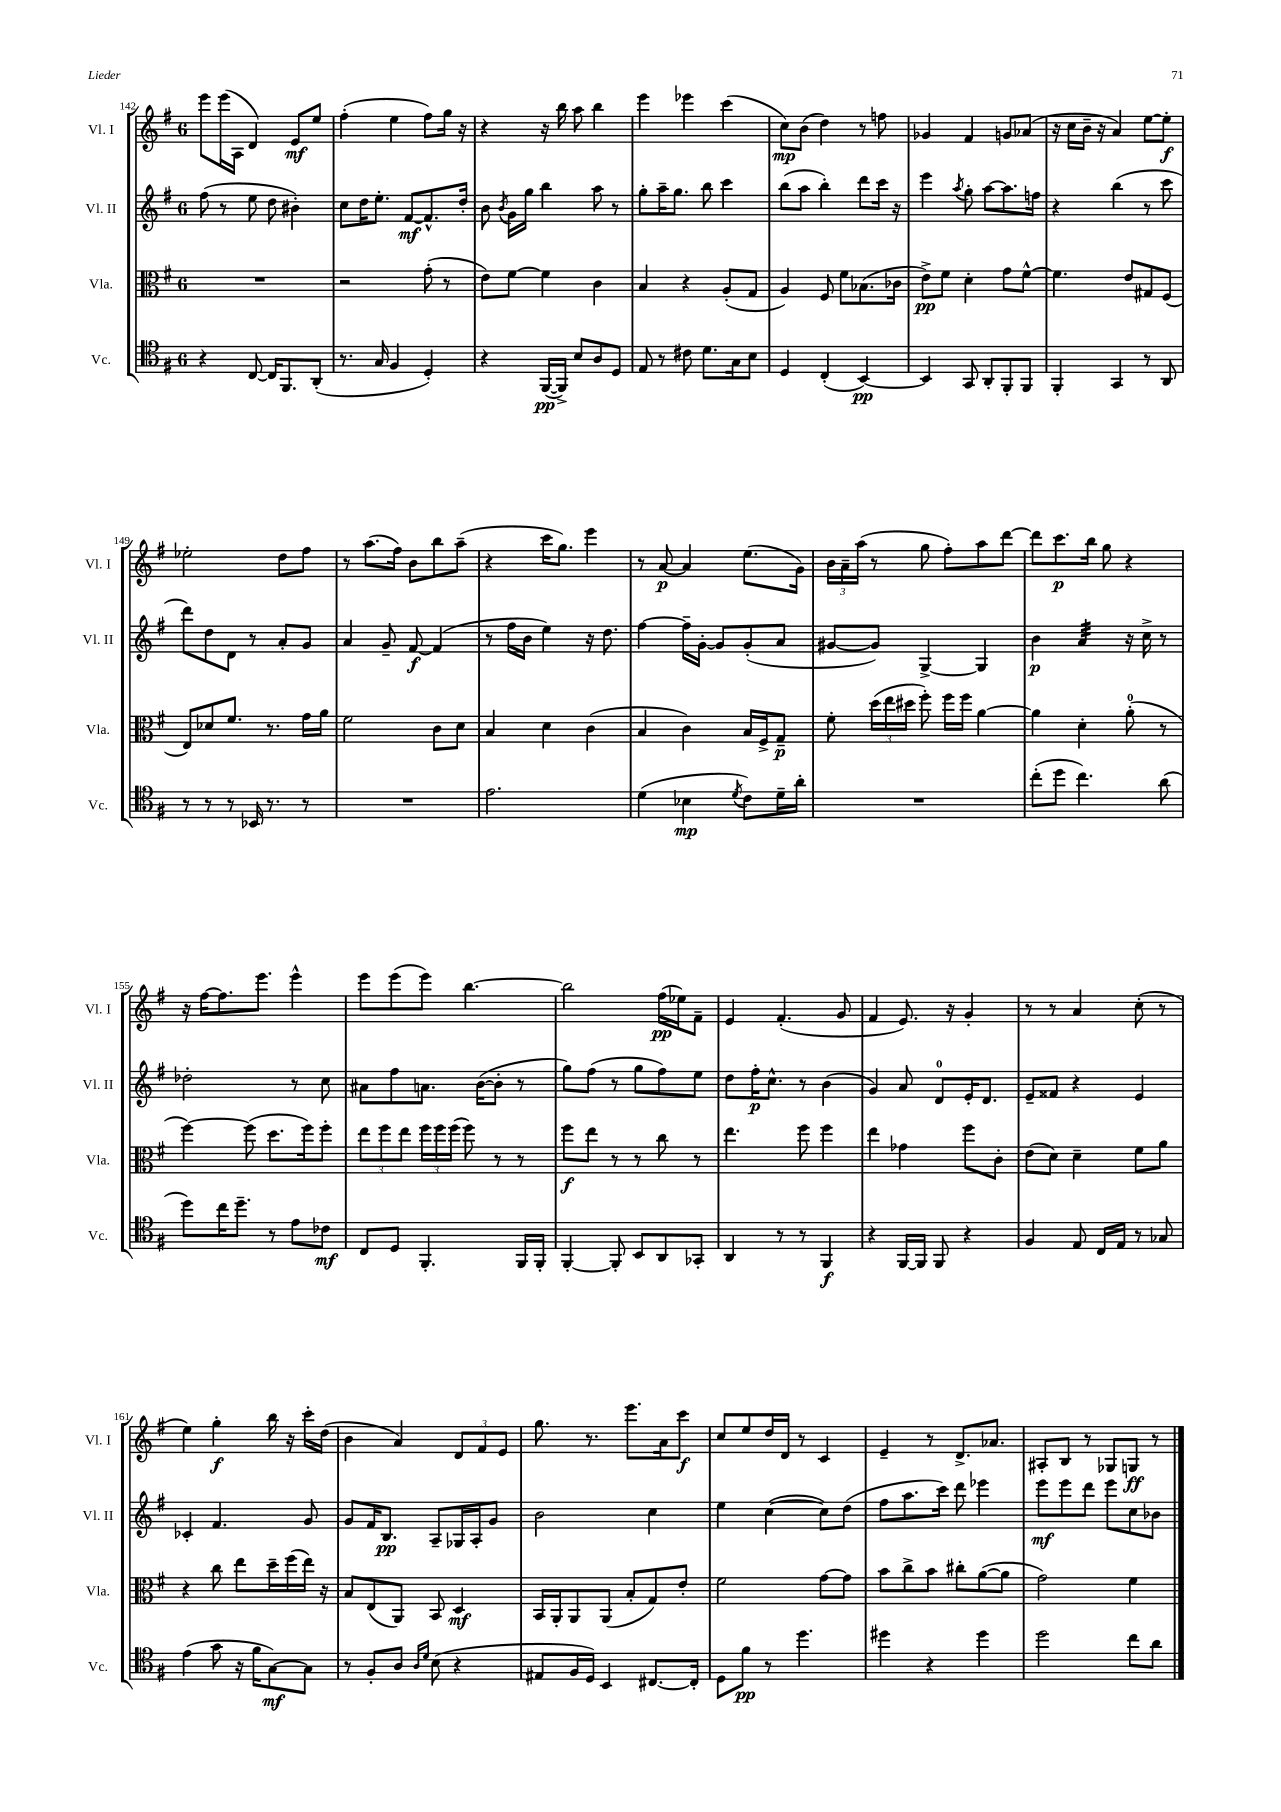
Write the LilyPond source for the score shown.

<<
\new StaffGroup <<
\new Staff = "s0" \with { instrumentName = "Vl. I" shortInstrumentName = "Vl. I" } {
    \clef treble \key g \major \once \override Staff.TimeSignature.style = #'single-digit \time 6/8
    \autoBeamOff e'''8[ e'''16( a16] d'4) e'8[\mf e''8] |
    fis''4-.( e''4 fis''8[) g''16] r16 |
    r4 r16 b''16 a''8 b''4 |
    e'''4 ees'''4 c'''4( |
    c''8[\mp) b'8]( d''4) r8 f''8 |
    ges'4 fis'4 g'8[ aes'8]( |
    r16 c''16[ b'16]-- r16 a'4) e''8[~ e''8]-.\f |
    ees''2-. d''8[ fis''8] |
    r8 a''8.[( fis''16]) b'8[ b''8 a''8]--( |
    r4 c'''16[ g''8.]) e'''4 |
    r8 a'8~\p a'4 e''8.[( g'16]) |
    \tuplet 3/2 { b'16[ a'16-- a''16]( } r8 g''8 fis''8[-.) a''8 d'''8]~ |
    d'''8[ c'''8.\p b''16] g''8 r4 |
    r16 fis''16[~ fis''8. e'''8.] e'''4-^ |
    e'''8[ e'''8( e'''8]) b''4.~ |
    b''2 fis''16[\pp( ees''16) fis'8]-- |
    e'4 fis'4.-.( g'8 |
    fis'4 e'8.) r16 g'4-. |
    r8 r8 a'4 c''8-.( r8 |
    e''4) g''4-.\f b''16 r16 c'''16[-. d''16]( |
    b'4 a'4) \tuplet 3/2 { d'8[ fis'8 e'8] } |
    g''8. r8. e'''8.[ a'16 c'''8]\f |
    c''8[ e''8 d''16 d'16] r8 c'4 |
    e'4-- r8 d'8.[-> aes'8.] |
    ais8[-. b8] r8 ges8[ g8]\ff r8 \bar "|." |
}
\new Staff = "s1" \with { instrumentName = "Vl. II" shortInstrumentName = "Vl. II" } {
    \clef treble \key g \major \once \override Staff.TimeSignature.style = #'single-digit \time 6/8
    \autoBeamOff fis''8( r8 e''8 d''8 bis'4-.) |
    c''8[ d''16 e''8.]-. fis'8[~\mf fis'8.-^ d''16]-. |
    b'8 \acciaccatura { b'8 } g'16[ g''16] b''4 a''8 r8 |
    g''8[-. a''16-- g''8.] b''8 c'''4 |
    b''8[( a''8] b''4-.) d'''8[ c'''16] r16 |
    e'''4 \acciaccatura { a''8 } g''8-. a''8[~ a''8. f''16] |
    r4 b''4( r8 c'''8 |
    d'''8[) d''8 d'8] r8 a'8[-. g'8] |
    a'4 g'8-- fis'8~\f fis'4( |
    r8 fis''16[ b'16] e''4) r16 d''8. |
    fis''4~ fis''16[-- g'16]~-. g'8[ g'8-.( a'8] |
    gis'8[~ gis'8]) g4~-> g4 |
    b'4\p a'4:32 r16 c''16-> r8 |
    des''2-. r8 c''8 |
    ais'8[ fis''8 a'8.] b'16[~( b'8]-. r8 |
    g''8[) fis''8]( r8 g''8[ fis''8) e''8] |
    d''8[ fis''16-.\p c''8.]-^ r8 b'4( |
    g'4) a'8 d'8[-0 e'16-. d'8.] |
    e'8[-- fisis'8] r4 e'4 |
    ces'4-. fis'4. g'8 |
    g'8[ fis'16 b8.]\pp a8[-- ges16 a16-. g'8] |
    b'2 c''4 |
    e''4 c''4~( c''8[) d''8]( |
    fis''8[ a''8. c'''16]) d'''8 ees'''4 |
    e'''8[\mf e'''8 d'''8] e'''8[ c''8 bes'8] \bar "|." |
}
\new Staff = "s2" \with { instrumentName = "Vla." shortInstrumentName = "Vla." } {
    \clef alto \key g \major \once \override Staff.TimeSignature.style = #'single-digit \time 6/8
    \autoBeamOff R2. |
    r2 g'8-.( r8 |
    e'8[) fis'8]~ fis'4 c'4 |
    b4 r4 a8[-.( g8] |
    a4) fis8 fis'8[ bes8.( ces'16] |
    e'8[->\pp) fis'8] d'4-. g'8[ fis'8]~-^ |
    fis'4. e'8[ gis8 fis8]( |
    e8[) des'8 fis'8.] r8. g'16[ a'16] |
    fis'2 c'8[ d'8] |
    b4 d'4 c'4( |
    b4 c'4) b16[ fis16-> g8]--\p |
    fis'8-. \tuplet 3/2 { d''16[( e''16 dis''16] } fis''8-.) fis''16[ fis''16] a'4~ |
    a'4 d'4-. a'8-0-.( r8 |
    fis''4~) fis''8( d''8.[ fis''16) fis''8]-. |
    \tuplet 3/2 { e''8[ fis''8 e''8] } \tuplet 3/2 { fis''16[ fis''16 fis''16]( } fis''8) r8 r8 |
    fis''8[\f e''8] r8 r8 c''8 r8 |
    e''4. fis''8 fis''4 |
    e''4 ges'4 fis''8[ c'8]-. |
    e'8[( d'8]) d'4-- fis'8[ a'8] |
    r4 c''8 e''8[ d''16-- fis''16( e''16]) r16 |
    b8[ e8( a,8]) b,8 d4\mf |
    b,16[ a,16-. a,8 a,8]( b8[-. g8) e'8]-. |
    fis'2 g'8[~ g'8] |
    b'8[ c''8-> b'8] cis''8[-. a'8~( a'8] |
    g'2) fis'4 \bar "|." |
}
\new Staff = "s3" \with { instrumentName = "Vc." shortInstrumentName = "Vc." } {
    \clef tenor \key g \major \once \override Staff.TimeSignature.style = #'single-digit \time 6/8
    \autoBeamOff r4 c8~ c16[ fis,8. a,8]-.( |
    r8. g16 fis4 d4-.) |
    r4 fis,16[~\pp( fis,16]->) b8[ a8 d8] |
    e8 r8 cis'8 d'8.[ g16 b8] |
    d4 c4-.( b,4~\pp) |
    b,4 g,8 a,8[-. fis,8-. fis,8] |
    fis,4-. g,4 r8 a,8 |
    r8 r8 r8 bes,16 r8. r8 |
    R2. |
    e'2. |
    d'4( bes4\mp \acciaccatura { d'8 } c'8[) d'16-- a'16]-. |
    R2. |
    c''8[-.( d''8] c''4.) a'8( |
    d''8[) c''16 d''8.]-- r8 e'8[ ces'8]\mf |
    c8[ d8] fis,4.-. fis,16[ fis,16]-. |
    fis,4~-. fis,8-. b,8[ a,8 ges,8]-. |
    a,4 r8 r8 fis,4\f |
    r4 fis,16[~ fis,16] fis,8 r4 |
    fis4 e8 c16[ e16] r8 ges8 |
    e'4( g'8 r16 fis'16[ g8~\mf) g8] |
    r8 fis8[-. a8] \grace { a16[ d'16] } b8( r4 |
    eis8[ fis16 d16]) b,4 cis8.[~ cis16]-. |
    d8[ fis'8]\pp r8 d''4. |
    dis''4 r4 dis''4 |
    d''2 c''8[ a'8] \bar "|." |
}
>>
>>
\layout { \context { \Score currentBarNumber = #142 } }
